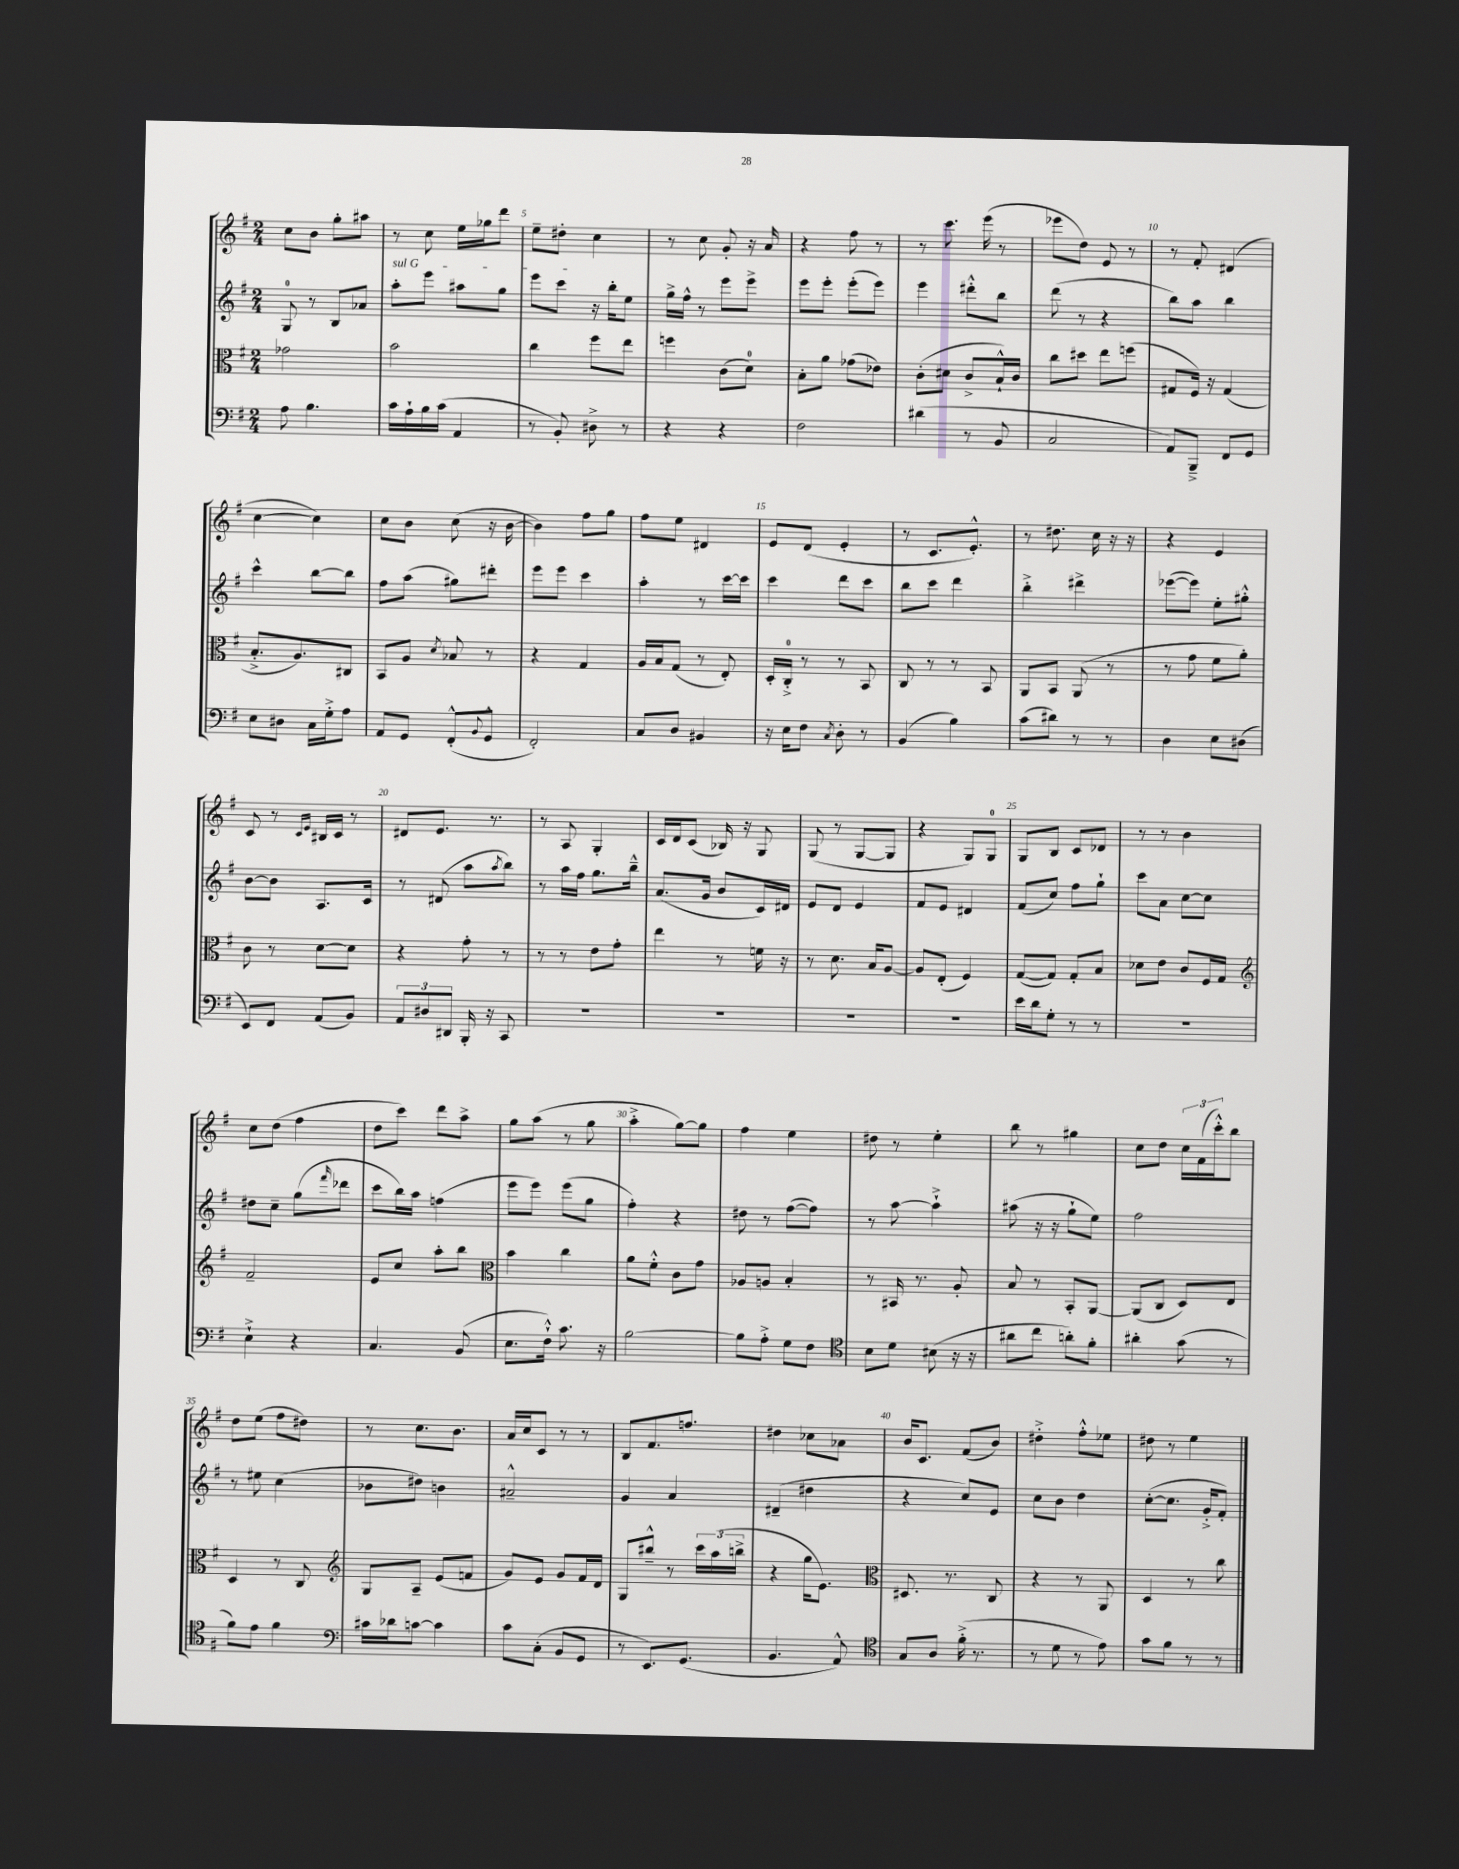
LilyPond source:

<<
\new StaffGroup <<
\new Staff = "s0" {
    \clef treble \key g \major \numericTimeSignature \time 2/4
    c''8 b'8 g''8-. ais''8 |
    r8 c''8 e''16 ges''16 d'''8 |
    e''8-- dis''8-. c''4 |
    r8 c''8 g'8-. r16 a'16 |
    r4 fis''8 r8 |
    r8 c'''8. e'''16( r8 |
    ees'''8 d''8) e'8 r8 |
    r8 fis'8-. dis'4( |
    c''4~ c''4) |
    c''8 b'8 c''8( r16 b'16~ |
    b'4) fis''8 g''8 |
    fis''8 e''8 dis'4 |
    e'8 d'8( e'4-. |
    r8 c'8. e'8.-.-^) |
    r8 dis''8. c''16 r16 r16 |
    r4 e'4 |
    c'8 r8 \grace { c'16 e'16 } bis16 c'16 r8 |
    dis'8 e'8. r8. |
    r8 a8 g4-. |
    c'16 d'16 c'8( bes16) r16 g8 |
    g8( r8 g8~ g8 |
    r4 g8) g8-0 |
    g8 b8 c'8 des'8 |
    r8 r8 b'4 |
    c''8 d''8( fis''4 |
    d''8 c'''8) d'''8 a''8-> |
    g''8 a''8( r8 g''8 |
    a''4-.-> g''8~) g''8 |
    fis''4 e''4 |
    dis''8 r8 e''4-. |
    b''8 r8 gis''4 |
    c''8 d''8 \tuplet 3/2 { c''16 fis'16( c'''16-.-^) } b''8 |
    d''8 e''8( fis''8 dis''8) |
    r8 c''8. b'8. |
    a'16 c''16 c'8 r8 r8 |
    b8 fis'8. f''8. |
    dis''4 ces''8 aes'8 |
    b'16 c'8. fis'8( b'8) |
    dis''4-.-> fis''8-.-^ ees''8 |
    dis''8 r8 e''4 \bar "|." |
}
\new Staff = "s1" {
    \clef treble \key g \major \numericTimeSignature \time 2/4
    g8-0 r8 b8 aes'8 |
    \once \override TextSpanner.bound-details.left.text = \markup { \italic "sul G" } a''8-.\startTextSpan e'''8 ais''8 g''8 |
    e'''8 c'''8\stopTextSpan r16 b''16-. e''8 |
    g''16-> fis''16-^ r8 e'''8 e'''8-> |
    e'''8 e'''8-. e'''8-.( e'''8) |
    e'''4 dis'''8-.-^ b''8 |
    d'''8( r8 r4 |
    b''8) a''8 b''4 |
    c'''4-^ b''8~ b''8 |
    fis''8 a''8( gis''8) dis'''8-. |
    e'''8 e'''8 c'''4 |
    a''4-. r8 c'''16~ c'''16 |
    c'''4 d'''8 c'''8 |
    b''8 c'''8 d'''4 |
    b''4-.-> dis'''4-> |
    ees'''8~( ees'''8) e''8-. gis''8-.-^ |
    b'8~ b'8 a8. c'16 |
    r8 dis'8( a''8 \acciaccatura { a''8 } b''8) |
    r8 a''16 fis''16 g''8. b''16---^ |
    a'8.( g'16 b'8 c'16) dis'16 |
    e'8 d'8 e'4 |
    fis'8 e'8 dis'4 |
    fis'8( c''8) fis''8 g''8-! |
    c'''8 a'8 c''8~ c''8 |
    dis''8 c''8-- g''8( \grace { fis'''16 } des'''8 |
    c'''8 b''16) a''16 f''4( |
    e'''8 e'''8) e'''8( g''8 |
    fis''4-.) r4 |
    dis''8 r8 fis''8~( fis''8) |
    r8 a''8~ a''4-!-> |
    ais''8( r16 r16 g''8-! e''8) |
    fis''2 |
    r8 eis''8 c''4( |
    bes'8 dis''8) b'4 |
    ais'2---^ |
    g'4 a'4 |
    dis'4--( dis''4 |
    r4 c''8) e'8 |
    c''8 b'8 d''4 |
    c''8~-.( c''8. g'16-.-> fis'8-.) \bar "|." |
}
\new Staff = "s2" {
    \clef alto \key g \major \numericTimeSignature \time 2/4
    ges'2 |
    b'2 |
    c''4 fis''8 e''8 |
    f''4 c'8( d'8-0) |
    b8-. a'8 ges'8( ees'8) |
    c'8-.( dis'8 c'8-> b16-!-^) c'16 |
    c''8 dis''8 e''8 f''8( |
    gis8 fis16) r16 gis4( |
    b8.-.-> a8.) cis8 |
    b,8 a8 \acciaccatura { d'8 } bes8 r8 |
    r4 g4 |
    a16 b16 g8( r8 e8-.) |
    d16-. c16-0-.-> r8 r8 b,8 |
    c8 r8 r8 b,8 |
    a,8 b,8 a,8( r8 |
    r8 g'8 fis'8 a'8-.) |
    c'8 r8 d'8~ d'8 |
    r4 g'8-. r8 |
    r8 r8 e'8 g'8-. |
    e''4 r8 f'16 r16 |
    r8 d'8. b16 a8~ |
    a8 e8-.( fis4) |
    g8~( g8) g8-. b8 |
    des'8 e'8 c'8 fis16 g16 |
    \clef treble fis'2-- |
    e'8 c''8 a''8-. b''8 |
    \clef alto b'4 c''4 |
    a'8 fis'8-.-^ c'8 g'8 |
    aes8 a8 b4-. |
    r8 bis,16 r8. a8-. |
    b8 r8 b,8-. a,8~ |
    a,8( c8 d8) e8 |
    d4 r8 c8 |
    \clef treble g8 a8-- e'8( f'8 |
    g'8) e'8 g'8 fis'16 d'16 |
    g8 bis''8---^ r8 \tuplet 3/2 { c'''16 a''16( b''16-> } |
    r4 g''16 e'8.) |
    \clef alto dis8. r8. c8 |
    r4 r8 a,8 |
    d4 r8 c''8 \bar "|." |
}
\new Staff = "s3" {
    \clef bass \key g \major \numericTimeSignature \time 2/4
    a8 b4. |
    c'16 a16-! b16 c'16( a,4 |
    r8 b,8-.) dis8-> r8 |
    r4 r4 |
    fis2 |
    dis'4( r8 b,8 |
    c2 |
    a,8) b,,8---> fis,8 g,8 |
    e8 dis8 c16 g16-.-> a8 |
    a,8 g,8 fis,8-.-^( \appoggiatura { b,8 } g,8-^ |
    fis,2-.) |
    c8 d8 bis,4 |
    r16 e16 fis8 \acciaccatura { c8 } d8-. r8 |
    b,4( b4) |
    c'8( dis'8) r8 r8 |
    d4 e8 dis8( |
    e,8) fis,8 a,8( b,8) |
    \tuplet 3/2 { a,8 dis8 dis,8 } b,,16-. r16 c,8 |
    R2 |
    R2 |
    R2 |
    R2 |
    e'16 d'16 g8-. r8 r8 |
    r2 |
    e4-!-> r4 |
    c4. b,8( |
    e8. fis16-!-^) c'8. r16 |
    b2~ |
    b8 a8-.-> g8 fis8 |
    \clef tenor b8 d'8 bis8( r16 r16 |
    ais'8 c''8 a'8-.) fis'8-. |
    ais'4-. g'8( r8 |
    fis'8) e'8 fis'4 |
    \clef bass cis'16 des'16 c'8~ c'4 |
    c'8 c8-.( b,8 g,8 |
    r8 e,8.) g,8.( |
    b,4. a,8-^) |
    \clef tenor g8 a8 fis'16-.->( r8. |
    r8 d'8 r8 e'8) |
    g'8 fis'8 r8 r8 \bar "|." |
}
>>
>>
\layout { \context { \Score currentBarNumber = #3 \override BarNumber.break-visibility = ##(#f #t #t) barNumberVisibility = #(every-nth-bar-number-visible 5) } }
